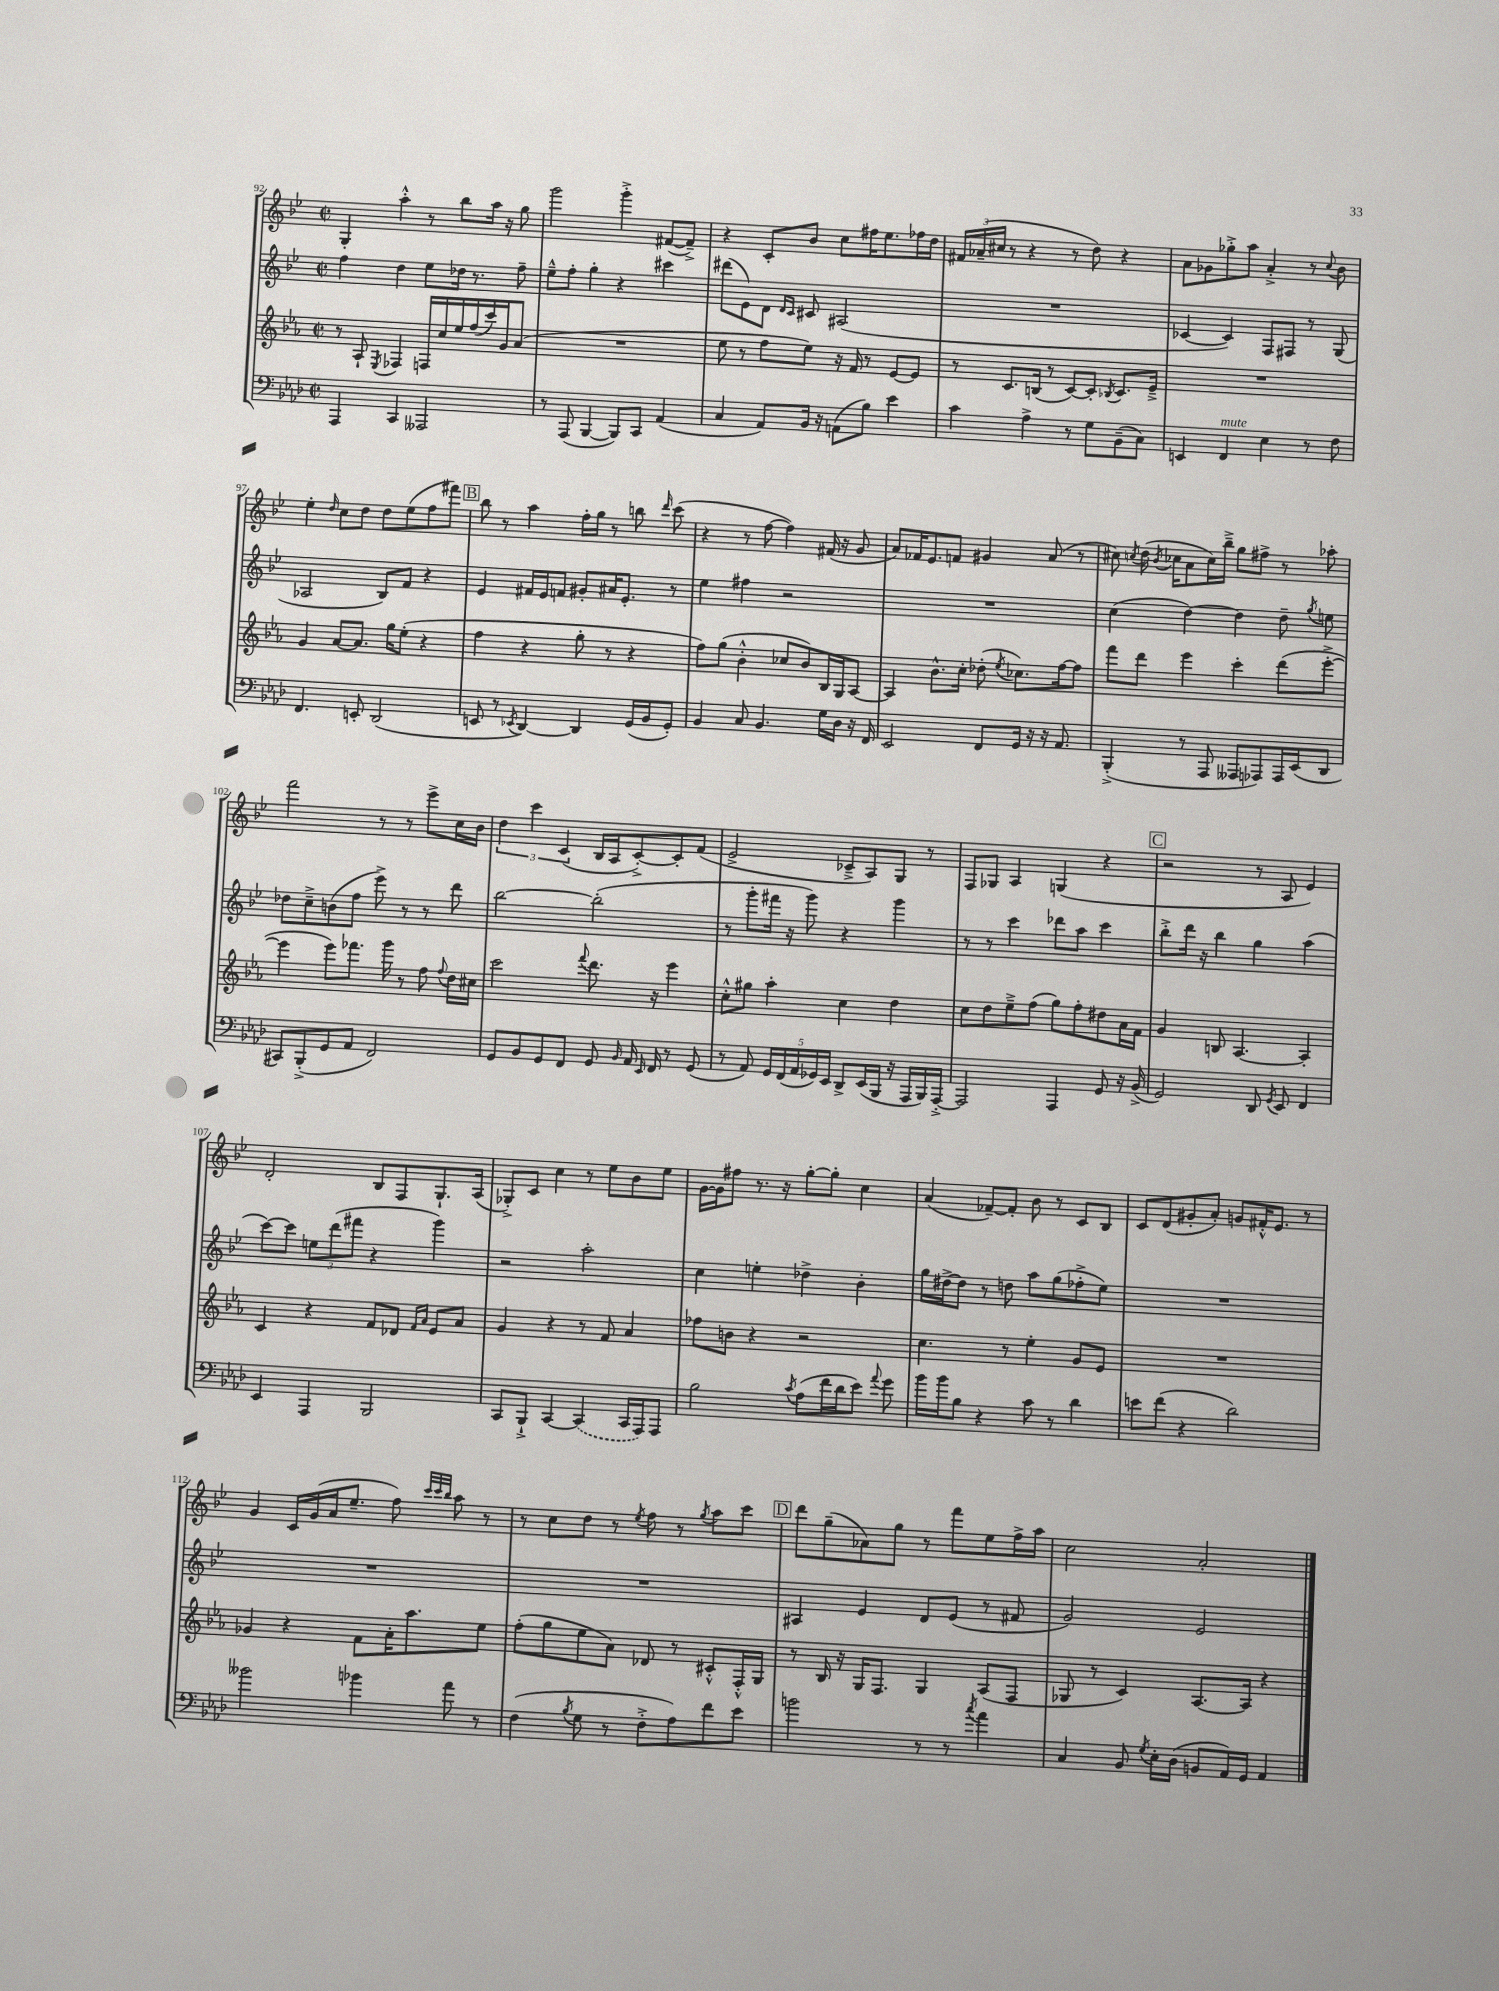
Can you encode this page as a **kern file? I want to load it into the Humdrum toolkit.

**kern	**kern	**kern	**kern
*staff4	*staff3	*staff2	*staff1
*clefF4	*clefG2	*clefG2	*clefG2
*k[b-e-a-d-]	*k[b-e-a-]	*k[b-e-]	*k[b-e-]
*M2/2	*M2/2	*M2/2	*M2/2
*met(c|)	*met(c|)	*met(c|)	*met(c|)
4AAA-/	8r	4ff\	4G'/
.	8A-`/	.	.
.	8qE-/	.	.
4CC/	4F-/	4dd\	4aa'^^\
2AAA--/	16F/LL	8ee-\L	8r
.	16cc/	.	.
.	16ee-/	16dd-\Jk	8bb-\L
.	(16ff/	8.r	.
.	16ccc/)	.	16aa\Jk
.	16g/J	.	16r
.	(8a-/J	8ff~\	8gg\
=	=	=	=
8r	1r	8ee-~^^\L	2ggg\
(8AAA-/	.	8ff'\J	.
[4BBB-/	.	4gg'\	.
8BBB-/]L)	.	4r	4ggg'^\
8CC/J	.	.	.
(4AA-/	.	4ccc#\	([8f#/L
.	.	.	8f#~^/]J)
=	=	=	=
4C/	8ee-\	(8ddd#\L	4r
.	8r	8e-\)	.
8AA-/L)	8ff\L	8d\J	8c'/L
.	.	16qqd/LL	.
.	.	16qqc/JJ	.
16BB-/Jk	8ee-\J)	8c#/	8b-/J
16r	.	.	.
(8AA\L	16r	(2A#/	8cc\L
.	16f/	.	.
8B-\J)	8r	.	16ff#\K
.	.	.	8.ee-\
4e-\	[8e-/L	.	.
.	8e-/]J	.	16ff-\L
.	.	.	16dd\JJ
=	=	=	=
4c\	8r	1r	24f#/LL
.	.	.	(24a-~/
.	.	.	24cc#/JJ
.	8.c/L	.	8r
4A-^\	.	.	4r
.	(16B/Jk	.	.
.	8r	.	.
8r	[8c/L)	.	8r
8G\L	8c'/]J	.	8dd\)
.	8qB-/	.	.
(8BB-~\	8.c/L	.	4r
8C\J)	.	.	.
.	16e-~^/Jk	.	.
=	=	=	=
4EE/	1r	[4c-/	8a\L
.	.	.	8g-\
4FF/	.	4c-/])	8gg-'^\
.	.	.	8aa\J
4E-\	.	8F/L	4a'^/
.	.	8F#/J	.
8r	.	8r	8r
.	.	.	8qqcc/
8F\	.	(8G/	8b-\
=	=	=	=
4.FF/	4g/	2A-/	4ee-'\
.	.	.	16qqdd/
.	[8a-/L	.	8cc\L
8EE'/	8.a-/]J	.	8dd\J
(2DD-/	.	8B-/L)	8dd\L
.	16gg\LK	.	.
.	(8ee-'\J	8f/J	(8ee-\
.	4r	4r	8ff\
.	.	.	8fff#\J)
=	=	=	=
8EE/	4ff\	4e-/	8bb-\
8r	.	.	8r
8qEE-/	.	.	.
[4DD-/)	4r	16f#/LL	4aa\
.	.	16e-/J	.
.	.	8f/J	.
4DD-/]	8gg'\	8g#'/L	16ff'\LL
.	.	.	16gg\JJ
.	8r	16a#/K	8r
.	.	8.e-'/J	.
(16GG/LL	4r	.	8bb\
16BB-/J	.	.	.
.	.	.	16qqddd/
8GG'/J)	.	8r	(8ccc\
=	=	=	=
4BB-/	8ff\L)	4ee-\	4r
.	(8gg\J	.	.
8C/	4b-'^^\	4ff#\	8r
4.BB-/	.	.	[8ff\
.	8cc-/L	2r	4ff\])
.	8b-/)	.	.
16G\LL	16B-/L	.	(16f#/
16D-\JJ	16G/J	.	16r
16r	[8A-/J	.	8g/
16FF/	.	.	.
=	=	=	=
2EE-/	4A-/]	1r	8a/L)
.	.	.	16f-/K
.	.	.	8.e-/
.	8.b-^^\L	.	.
.	.	.	8f/J
.	16cc'\Jk	.	.
8FF/L	(8dd-'\	.	4g#/
.	8qee-/	.	.
16GG/Jk	8.cc-\L)	.	.
16r	.	.	.
16r	.	.	(8a/
8.AA-/	[16ff\k	.	.
.	8ff\]J	.	8r
=	=	=	=
(4BBB-'^/	8fff\L	(4cc\	8cc#\)
.	.	.	8qcc/
.	8ddd\J	.	(16dd\
.	.	.	8qb-/
.	.	.	16cc-\LK
8r	4eee-\	[4dd\)	8a\
8AAA-/	.	.	16cc-\L)
.	.	.	16bb-~^\JJ
8AAA--/L	4ccc'\	4dd\]	8gg\L
8AAA-/)	.	.	8ff#^\J
16AAA-/L	(8ddd\L	8dd~\	8r
(16EE-/J	.	.	.
.	.	8qgg/	.
8DD-/J	[8eee-'^\J	8ee\	8aa-'\
=	=	=	=
8CC#/L)	4eee-\]	8dd-\L	2fff\
(8BBB-'^/	.	8cc~^\	.
8GG/	8eee-\L)	(8b\	.
8AA-/J	8.fff-\J	8ff\J	.
2FF/)	.	8eee-^\)	8r
.	16ggg\	.	.
.	8r	8r	8r
.	8ff\	8r	8eee-^\L
.	8qqff/	.	.
.	16dd\LL	8ddd\	16cc\L
.	16cc#\JJ	.	16b-\JJ
=	=	=	=
8GG/L	2ccc\	[2bb-\	6dd\
8BB-/	.	.	.
.	.	.	6ccc\
8GG/	.	.	.
.	.	.	(6c/
8FF/J	.	.	.
.	8qqfff/	.	.
8GG/	8.ddd\	(2bb-'\]	16B-/LL
.	.	.	16A/J
16qqBB-/	.	.	.
16AA-/	.	.	[8c'^/)
16qqEE-/	.	.	.
16FF/	16r	.	.
8r	4eee-\	.	8c'/]
(8GG/	.	.	(8f/J
=	=	=	=
8r	8cc'^^\L	8r	2e-^/
8AA-/)	8gg#\J	8ggg'\L	.
20GG/LL	4aa-'\	16fff#\Jk	.
(20FF/	.	.	.
.	.	16r	.
20AA-/	.	.	.
.	.	8ggg\)	.
20GG-/)	.	.	.
20EE-/JJ	.	.	.
8DD-^/L	4cc\	4r	8c-~^/L
(16EE-/L	.	.	8A/)
16BBB-/JJ	.	.	.
16r	4dd\	4ggg\	8G/J
16AAA-/LL	.	.	.
16BBB-/)	.	.	8r
[16AAA-'^/JJ	.	.	.
=	=	=	=
2AAA-/]	8cc\L	8r	8F/L
.	8dd\	8r	8G-/J
.	8ee-~^\	4ccc\	4A/
.	(8ff\J	.	.
4AAA-/	8gg\L)	8ddd-\L	(4G/
.	8ff'\	8aa\J	.
8GG/	8dd#\	4ccc\	4r
16r	16a-\L	.	.
(16BB-^/	16f\JJ	.	.
=	=	=	=
2GG/)	4g/	8bb-'^\L	2r
.	.	16ddd\Jk	.
.	.	16r	.
.	8B/	4bb-\	.
.	[4.A-/	.	.
8DD-/	.	4gg\	8r
8qGG/	.	.	.
8EE-/	.	.	8A/
4FF/	4A-'/]	(4aa\	4e-/)
=	=	=	=
4EE-/	4c/	[8ccc\L)	2d'/
.	.	8ccc\]J	.
4AAA-/	4r	12ee\L	.
.	.	(12ddd\	.
.	.	12fff#\J	.
2BBB-/	8f/L	4r	8B-/L
.	8d-/J	.	8F/
.	16qqf/LL	.	.
.	16qqa-/JJ	.	.
.	8e-/L	4ggg\)	8.G`/
.	8a-/J	.	.
.	.	.	(16A/Jk
=	=	=	=
8CC/L	4g/	2r	8G-'^/L)
8BBB-`^/J	.	.	8c/J
[4CC/	4r	.	4cc\
(4CC/]	8r	2aa'\	8r
.	8f/	.	8ee-\L
16CC/LL	4a-/	.	8b-\
16AAA-/J)	.	.	.
8AAA-/J	.	.	8ee-\J
=	=	=	=
2B-\	8ff-\L	4cc\	[16g\LL
.	.	.	16g\]J
.	8b\J	.	8ff#\J
.	4r	4ee'\	8.r
.	.	.	16r
8qc/	.	.	.
(8A-\L	2r	4dd-^\	[8gg'\L
16f\L	.	.	8gg'\]J
16d-\J	.	.	.
8e-\J)	.	4b-'\	4cc\
8qqa-/	.	.	.
8g\	.	.	.
=	=	=	=
16b-\LL	4.cc\	16gg\LL	(4a/
16b-\J	.	[16dd#^\J	.
8B-\J	.	8dd#\]J	.
4r	.	8r	[8f-~/L)
.	8r	8dd\	8f-'/]J
8c\	4ee-'\	8aa\L	8b-\
8r	.	(8gg\	8r
4d-\	8g/L	8ff-'^\	8c/L
.	8e-/J	8ee-\J)	8B-/J
=	=	=	=
8e\L	1r	1r	8c/L
(8f\J	.	.	(8d/
4r	.	.	8g#'/
.	.	.	8a'/J)
2d-\)	.	.	8g/L
.	.	.	16f#'^^/K
.	.	.	8.e-/J
.	.	.	8r
=	=	=	=
2b--\	4g-/	1r	4g/
.	4r	.	16c/LL
.	.	.	(16g/
.	.	.	16a/J
.	.	.	8.ee-~/J
4b-\	8f\L	.	.
.	16a-'\K	.	8ff\)
.	8.aa-\	.	.
.	.	.	32qqccc/LLL
.	.	.	32qqccc/
.	.	.	32qqbb-/JJJ
8a-\	.	.	8aa\
8r	8ee-\J	.	8r
=	=	=	=
(4F\	(8ff'\L	1r	8r
.	8gg\	.	8cc\L
8qB-/	.	.	.
8G\	8ee-\	.	8dd\J
8r	8a-\J)	.	8r
.	.	.	8qee-/
8F'^\L	8d-/	.	8ff\
8A-\)	8r	.	8r
.	.	.	8qgg/
8f\	8c#'^^/L	.	8aa\L
8e-\J	16F'^^/L	.	8ccc\J
.	16G/JJ	.	.
=	=	=	=
2b\	8r	4A#/	8ddd\L
.	16B-/	.	(8gg~\
.	16r	.	.
.	16G/LK	4e-/	8a-\)
.	8.F/J	.	.
.	.	.	8gg\J
8r	4G/	8d/L	8r
8r	.	(8e-/J	8fff\L
8qcc/	.	.	.
4a-\	(8A-/L	8r	8ee-\
.	8F/J	8f#/	16ff^\L
.	.	.	16aa\JJ
=	=	=	=
4C/	8G-/	2g/)	2cc\
.	8r	.	.
8BB-/	4c/)	.	.
8qG/	.	.	.
16E-'\LL	.	.	.
(16D-\JJ	.	.	.
8BB/L	[8.A-/L	2e-/	2a'/
16AA-/L)	.	.	.
16GG/JJ	16A-/]Jk	.	.
4AA-/	4r	.	.
==	==	==	==
*-	*-	*-	*-
